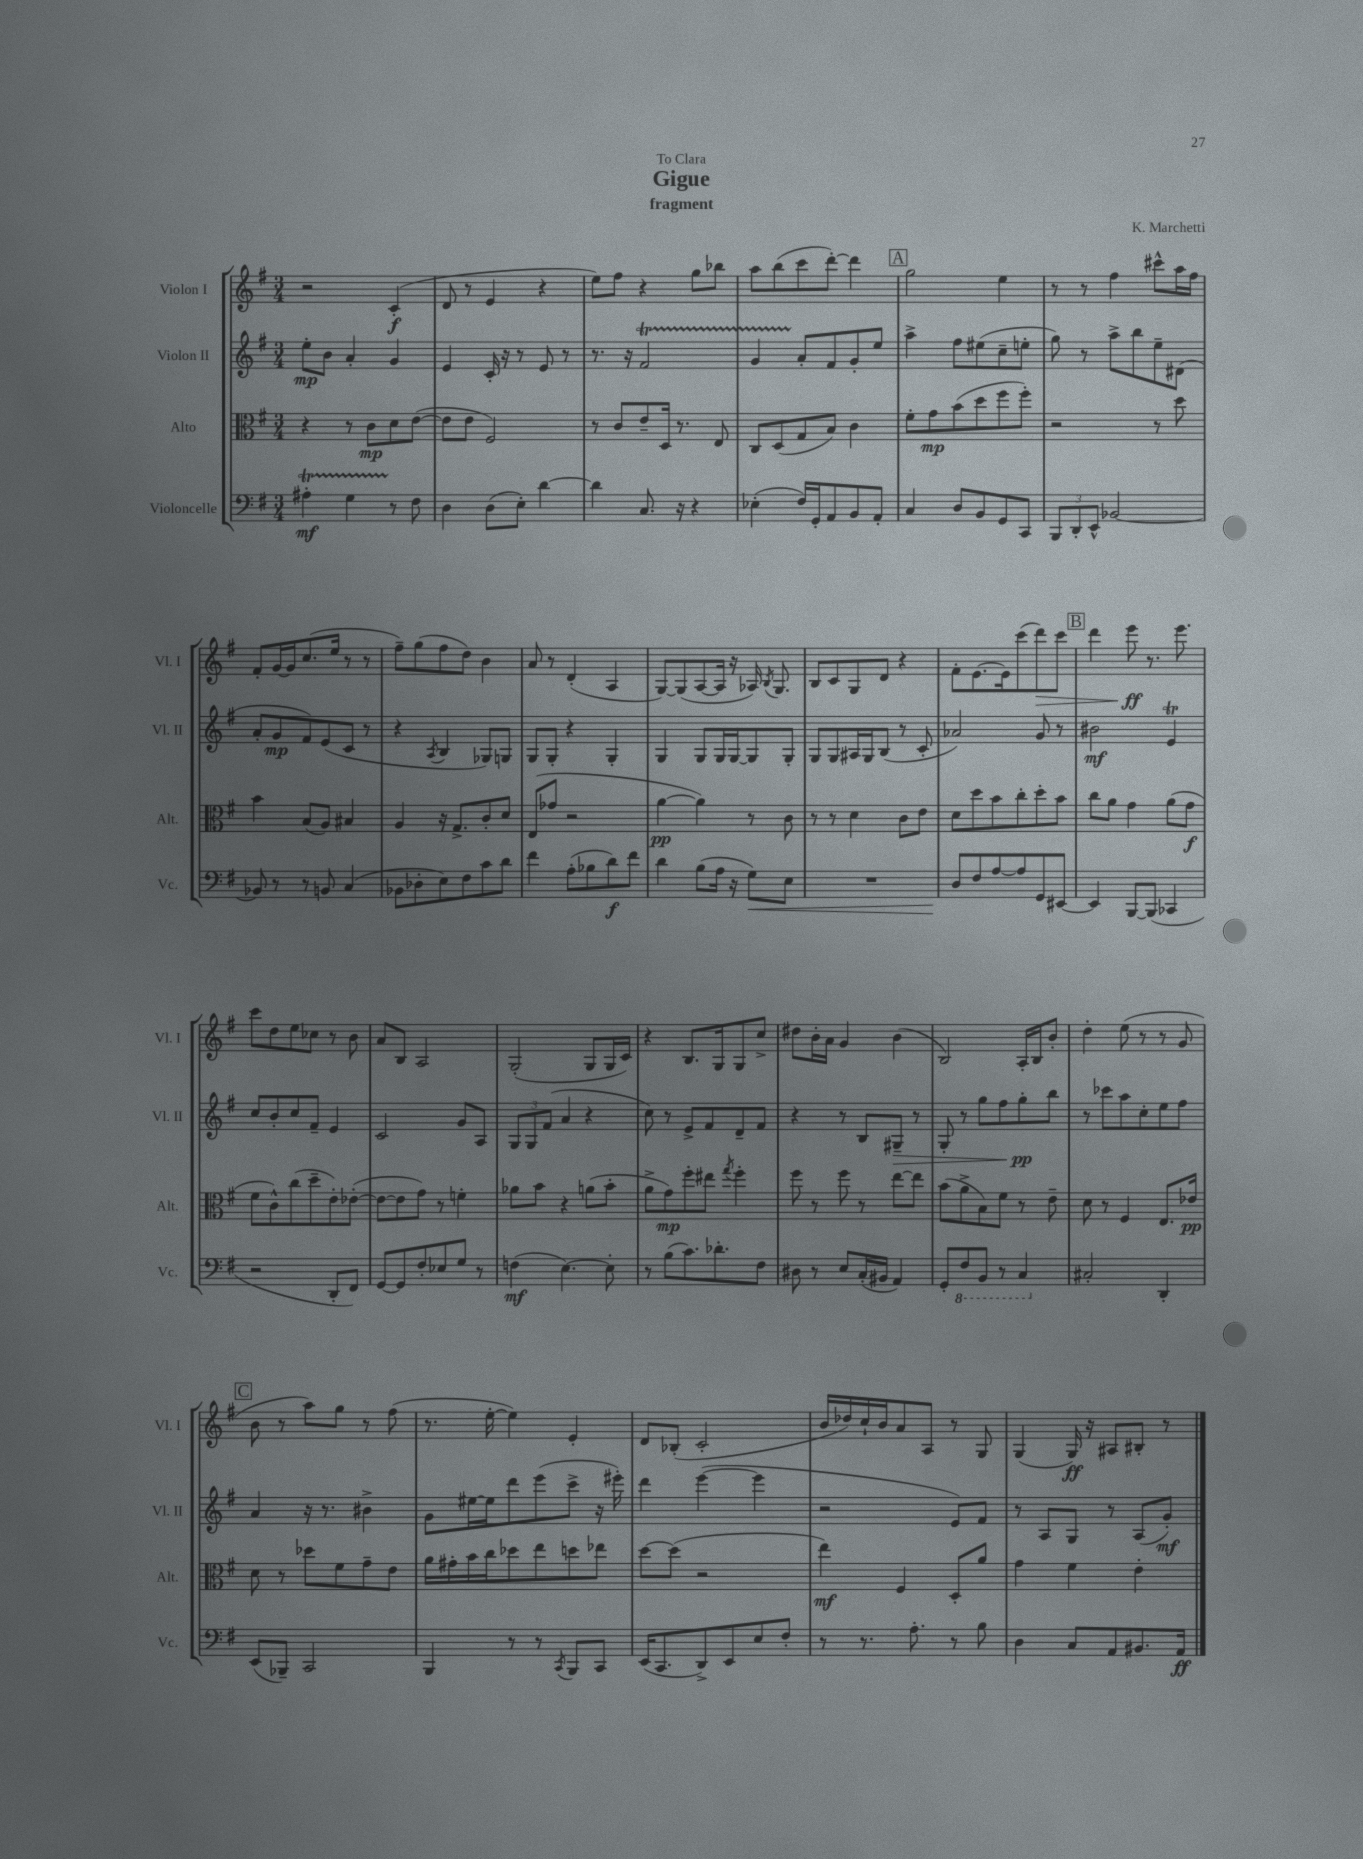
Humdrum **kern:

**kern	**dynam	**kern	**dynam	**kern	**dynam	**kern	**dynam
*part4	*part4	*part3	*part3	*part2	*part2	*part1	*part1
*staff4	*staff4	*staff3	*staff3	*staff2	*staff2	*staff1	*staff1
*I"Violoncelle	*	*I"Alto	*	*I"Violon II	*	*I"Violon I	*
*I'Vc.	*	*I'Alt.	*	*I'Vl. II	*	*I'Vl. I	*
*clefF4	*	*clefC3	*	*clefG2	*	*clefG2	*
*k[f#]	*	*k[f#]	*	*k[f#]	*	*k[f#]	*
*M3/4	*	*M3/4	*	*M3/4	*	*M3/4	*
=1	=1	=1	=1	=1	=1	=1	=1
4A#Xt'\	mf	4r	.	8ee'\L	mp	2r	.
.	.	.	.	8b\J	.	.	.
4GTTT\	.	8r	.	4a'/	.	.	.
.	.	8c\L	mp	.	.	.	.
8r	.	8d\	.	4g/	.	(4c'/	f
8F#\	.	([8e\J	.	.	.	.	.
=2	=2	=2	=2	=2	=2	=2	=2
4D\	.	8e\L]	.	4e/	.	8d/	.
.	.	8e\J	.	.	.	8r	.
(8D\L	.	2F#/)	.	16c'/	.	4e/	.
.	.	.	.	16r	.	.	.
8E'\J)	.	.	.	8r	.	.	.
[4d\	.	.	.	8e/	.	4r	.
.	.	.	.	8r	.	.	.
=3	=3	=3	=3	=3	=3	=3	=3
4d\]	.	8r	.	8.r	.	8ee\L)	.
.	.	8c/L	.	.	.	8ff#\J	.
.	.	.	.	16r	.	.	.
8.C/	.	8e~/	.	2f#t/	.	4r	.
.	.	16D/Jk	.	.	.	.	.
16r	.	8.r	.	.	.	.	.
4r	.	.	.	.	.	8gg\L	.
.	.	8E/	.	.	.	8bb-X\J	.
=4	=4	=4	=4	=4	=4	=4	=4
(4E-X'\	.	8C/L	.	4gTTT/	.	8aa\L	.
.	.	(8D/	.	.	.	(8bb\	.
16F#/LL)	.	8G/	.	8a'/L	.	8ccc\	.
16GG'/J	.	.	.	.	.	.	.
8AA/	.	8B/J)	.	8f#/	.	[8ddd'\J)	.
8BB/	.	4c\	.	8g'/	.	4ddd\]	.
8AA'/J	.	.	.	8ee/J	.	.	.
!!LO:REH:place=s1:t=A
=5	=5	=5	=5	=5	=5	=5	=5
4C/	.	8f#'\L	.	4aa^\	.	2gg\	.
.	.	8g\	mp	.	.	.	.
8D/L	.	(8b\	.	8ff#\L	.	.	.
8BB/	.	8dd\	.	(8ee#X\	.	.	.
8GG/	.	8ff#\	.	8cc~\	.	4ee\	.
8CC/J	.	8ff#'\J)	.	8een'\J	.	.	.
=6	=6	=6	=6	=6	=6	=6	=6
12BBB/L	.	2r	.	8gg\)	.	8r	.
12DD'/	.	.	.	.	.	.	.
.	.	.	.	8r	.	8r	.
12EE^^/J	.	.	.	.	.	.	.
[2BB-X/	.	.	.	8aa^\L	.	4ff#\	.
.	.	.	.	8bb\	.	.	.
.	.	8r	.	8ee~\	.	8ccc#X^^\L	.
.	.	8dd\	.	(8d#X\J	.	16aa\L	.
.	.	.	.	.	.	16ff#\JJ	.
!!LO:LB:g=z
=7	=7	=7	=7	=7	=7	=7	=7
8BB-X/]	.	4b\	.	8a'/L	.	8f#'/L	.
8r	.	.	.	8g/	mp	[16g/L	.
.	.	.	.	.	.	16g/J]	.
8r	.	(8B/L	.	8f#/)	.	(8.cc/	.
8BBn/	.	8A/J)	.	(8e/	.	.	.
.	.	.	.	.	.	16ee/Jk	.
(4C/	.	4B#X/	.	8c/J	.	8r	.
.	.	.	.	8r	.	8r	.
=8	=8	=8	=8	=8	=8	=8	=8
8BB-X\L	.	4A/	.	4r	.	8ff#~\L)	.
8D-X'\	.	.	.	.	.	(8gg\	.
.	.	.	.	8qA/	.	.	.
8E\)	.	16r	.	4B/	.	8ff#\	.
.	.	8.G^/L	.	.	.	.	.
8F#\	.	.	.	.	.	8dd\J)	.
8c\	.	8c'/	.	8G-X/L)	.	4b\	.
8d\J	.	8d/J	.	8Gn/J	.	.	.
=9	=9	=9	=9	=9	=9	=9	=9
4f#\	.	(8E/L	.	8G/L	.	8a/	.
.	.	8g-X/J	.	8G'/J	.	8r	.
(8A'\L	.	2r	.	4r	.	(4d'/	.
8B-X\	.	.	.	.	.	.	.
8d\)	f	.	.	4G'/	.	4A/	.
8f#\J	.	.	.	.	.	.	.
=10	=10	=10	=10	=10	=10	=10	=10
4d\	.	[4a\	pp	4G/	.	[8G/L)	.
.	.	.	.	.	.	(8G/]	.
(8B\L	.	4a\])	.	8G/L	.	[8A/	.
16A\Jk	.	.	.	16G/L	.	16A/Jk]	.
16r	.	.	.	[16G/J	.	16r	.
!	!LO:HP:b	!	!	!	!	!	!
8G\L)	<	8r	.	8G/]	.	16A-X/)	.
.	.	.	.	.	.	8qB/	.
.	.	.	.	.	.	8.G/	.
8E\J	.	8c\	.	8G'/J	.	.	.
=11	=11	=11	=11	=11	=11	=11	=11
2.r	.	8r	.	8G/L	.	8B/L	.
.	.	8r	.	8G/	.	8c/	.
.	.	4d\	.	16A#X/L	.	8G/	.
.	.	.	.	16G/J	.	.	.
.	.	.	.	(8B/J	.	8d/J	.
.	.	8c\L	.	8r	.	4r	.
.	.	8e\J	.	8c'/	.	.	.
=12	=12	=12	=12	=12	=12	=12	=12
8D/L	.	8d\L	.	2a-X/)	.	8f#'\L	.
8F#/	[	8dd\	.	.	.	[8.e\	.
[8A/	.	8b\	.	.	.	.	.
.	.	.	.	.	.	16e\k]	.
8A/]	.	8cc'\	.	.	.	(8ccc\	.
!	!	!	!	!	!	!	!LO:HP:b
8GG/	.	8dd'\	.	8g/	.	8ddd\)	>
[8EE#X/J	.	8b\J	.	8r	.	8ccc\J	.
!!LO:REH:place=s1:t=B
=13	=13	=13	=13	=13	=13	=13	=13
4EE#/]	.	8cc\L	.	2b#X\	mf	4ddd\	.
.	.	8a\J	.	.	.	.	.
[8BBB/L	.	4g\	.	.	.	8eee\	ff
(8BBB/J]	.	.	.	.	.	8.r	]
4CC-X/	.	(8a\L	.	4eT/	.	.	.
.	.	.	.	.	.	8.eee\	.
.	.	8g\J	f	.	.	.	.
!!LO:LB:g=z
=14	=14	=14	=14	=14	=14	=14	=14
2r	.	8f#\L	.	8cc/L	.	8ccc\L	.
.	.	8c^^\)	.	8b'/	.	8dd\	.
.	.	(8cc\	.	8cc/	.	8ee\	.
.	.	8dd~\	.	8f#~/J	.	8cc-X\J	.
8DD'/L	.	8e'\)	.	4e/	.	8r	.
8FF#/J)	.	([8e-X'\J	.	.	.	8b\	.
=15	=15	=15	=15	=15	=15	=15	=15
[8GG/L	.	8e-\L_	.	2c/	.	8a/L	.
8GG/]	.	8e-\]	.	.	.	8B/J	.
8F#'/	.	8g\J)	.	.	.	2A/	.
8E-X/	.	8r	.	.	.	.	.
8G/J	.	4fn'\	.	8g/L	.	.	.
8r	.	.	.	8A/J	.	.	.
=16	=16	=16	=16	=16	=16	=16	=16
(4Fn\	mf	8a-X\L	.	12G/L	.	(2G'/	.
.	.	.	.	12G/	.	.	.
.	.	8b\J	.	.	.	.	.
.	.	.	.	(12f#/J	.	.	.
[4.E\)	.	4r	.	4a/	.	.	.
.	.	(8an\L	.	4r	.	8G/L	.
8E'\]	.	8b'\J	.	.	.	16G/L	.
.	.	.	.	.	.	16c/JJ)	.
=17	=17	=17	=17	=17	=17	=17	=17
8r	.	8a^\L	.	8cc\)	.	4r	.
(8B\L	.	8g\)	mp	8r	.	.	.
8.c\)	.	8ff#'\	.	8e^/L	.	8.B/L	.
.	.	8ee#X\J	.	8f#/	.	.	.
8.d-X'\	.	.	.	.	.	16G/k	.
.	.	8qgg/	.	.	.	.	.
.	.	4ff#'\	.	8d~/	.	8G/	.
8F#\J	.	.	.	8f#/J	.	8cc^/J	.
=18	=18	=18	=18	=18	=18	=18	=18
8D#X\	.	8ff#\	.	4r	.	8dd#X\L	.
8r	.	8r	.	.	.	16b'\L	.
.	.	.	.	.	.	16a\JJ	.
8E/L	.	8ff#\	.	8r	.	4g/	.
(16C'/L	.	8r	.	8B/L	.	.	.
16BB#X/JJ	.	.	.	.	.	.	.
!	!	!	!	!	!LO:HP:b	!	!
4AA/)	.	[8ee\L	.	8G#X~/J	>	(4b\	.
.	.	8ee\J]	.	8r	.	.	.
=19	=19	=19	=19	=19	=19	=19	=19
8GG'/L	.	(8b\L	.	8G'/	.	2B/)	.
*8ba	*	*	*	*	*	*	*
8FF#/	.	8a^\	.	8r	.	.	.
8BBB/J	.	8B\)	.	8gg\L	.	.	.
8r	.	8f#\J	.	8ff#\	.	.	.
4CC/	.	8r	.	8gg'\	pp	16A'/LL	.
.	.	.	.	.	.	16B/J	.
.	.	8e~\	.	8bb\J	]	8b'/J	.
=20	=20	=20	=20	=20	=20	=20	=20
*X8ba	*	*	*	*	*	*	*
2C#X'/	.	8d\	.	8r	.	4dd'\	.
.	.	8r	.	8ccc-X\L	.	.	.
.	.	4F#/	.	8aa\	.	(8ee\	.
.	.	.	.	8cc'\	.	8r	.
4DD'/	.	8.E/L	.	8ee\	.	8r	.
.	.	.	.	8ff#\J	.	8g/	.
.	.	16e-X/Jk	pp	.	.	.	.
!!LO:LB:g=z
!!LO:REH:place=s1:t=C
=21	=21	=21	=21	=21	=21	=21	=21
(8EE/L	.	8d\	.	4a/	.	8b\	.
8BBB-X~/J)	.	8r	.	.	.	8r	.
2CC/	.	8dd-X\L	.	16r	.	8aa\L)	.
.	.	.	.	8.r	.	.	.
.	.	8f#\	.	.	.	8gg\J	.
.	.	8g~\	.	4b#X^\	.	8r	.
.	.	8e\J	.	.	.	(8ff#\	.
=22	=22	=22	=22	=22	=22	=22	=22
4BBB/	.	16a\LL	.	8g\L	.	8.r	.
.	.	16g#X'\	.	.	.	.	.
.	.	16b\	.	[16ee#X\L	.	.	.
.	.	16cc\J	.	16ee#\J]	.	[16ee'\	.
8r	.	8dd-X\	.	8ddd\	.	4ee\])	.
8r	.	8ee\	.	(8eee\	.	.	.
8qCC/	.	.	.	.	.	.	.
8BBB/L	.	8ddn\	.	8ccc^\J	.	4e'/	.
8CC/J	.	8ee-X\J	.	16r	.	.	.
.	.	.	.	16eee#X'\)	.	.	.
=23	=23	=23	=23	=23	=23	=23	=23
(16EE/KL	.	[8dd\L	.	4ddd\	.	8d/L	.
8.CC/	.	.	.	.	.	.	.
.	.	(8dd\J]	.	.	.	(8B-X'/J	.
8DD^/)	.	2r	.	([4eee\	.	2c'/	.
8EE/	.	.	.	.	.	.	.
8E/	.	.	.	4eee\]	.	.	.
8F#'/J	.	.	.	.	.	.	.
=24	=24	=24	=24	=24	=24	=24	=24
8r	.	4ee\)	mf	2r	.	16b/LL	.
.	.	.	.	.	.	16dd-X/)	.
8.r	.	.	.	.	.	16cc`/	.
.	.	.	.	.	.	16b/J	.
.	.	4F#/	.	.	.	8a/	.
8.A'\	.	.	.	.	.	.	.
.	.	.	.	.	.	8A/J	.
8r	.	8D'/L	.	8e/L)	.	8r	.
8B\	.	8a/J	.	8f#/J	.	8G/	.
=25	=25	=25	=25	=25	=25	=25	=25
4D\	.	4g\	.	8r	.	(4G/	.
.	.	.	.	8A/L	.	.	.
8C/L	.	4f#\	.	8G/J	.	16G/)	ff
.	.	.	.	.	.	16r	.
8AA/	.	.	.	8r	.	8A#X/L	.
8.BB#X/	.	4e'\	.	(8A/L	.	8B#X'/J	.
.	.	.	.	8g'/J)	mf	8r	.
16AA/Jk	ff	.	.	.	.	.	.
==	==	==	==	==	==	==	==
*-	*-	*-	*-	*-	*-	*-	*-
